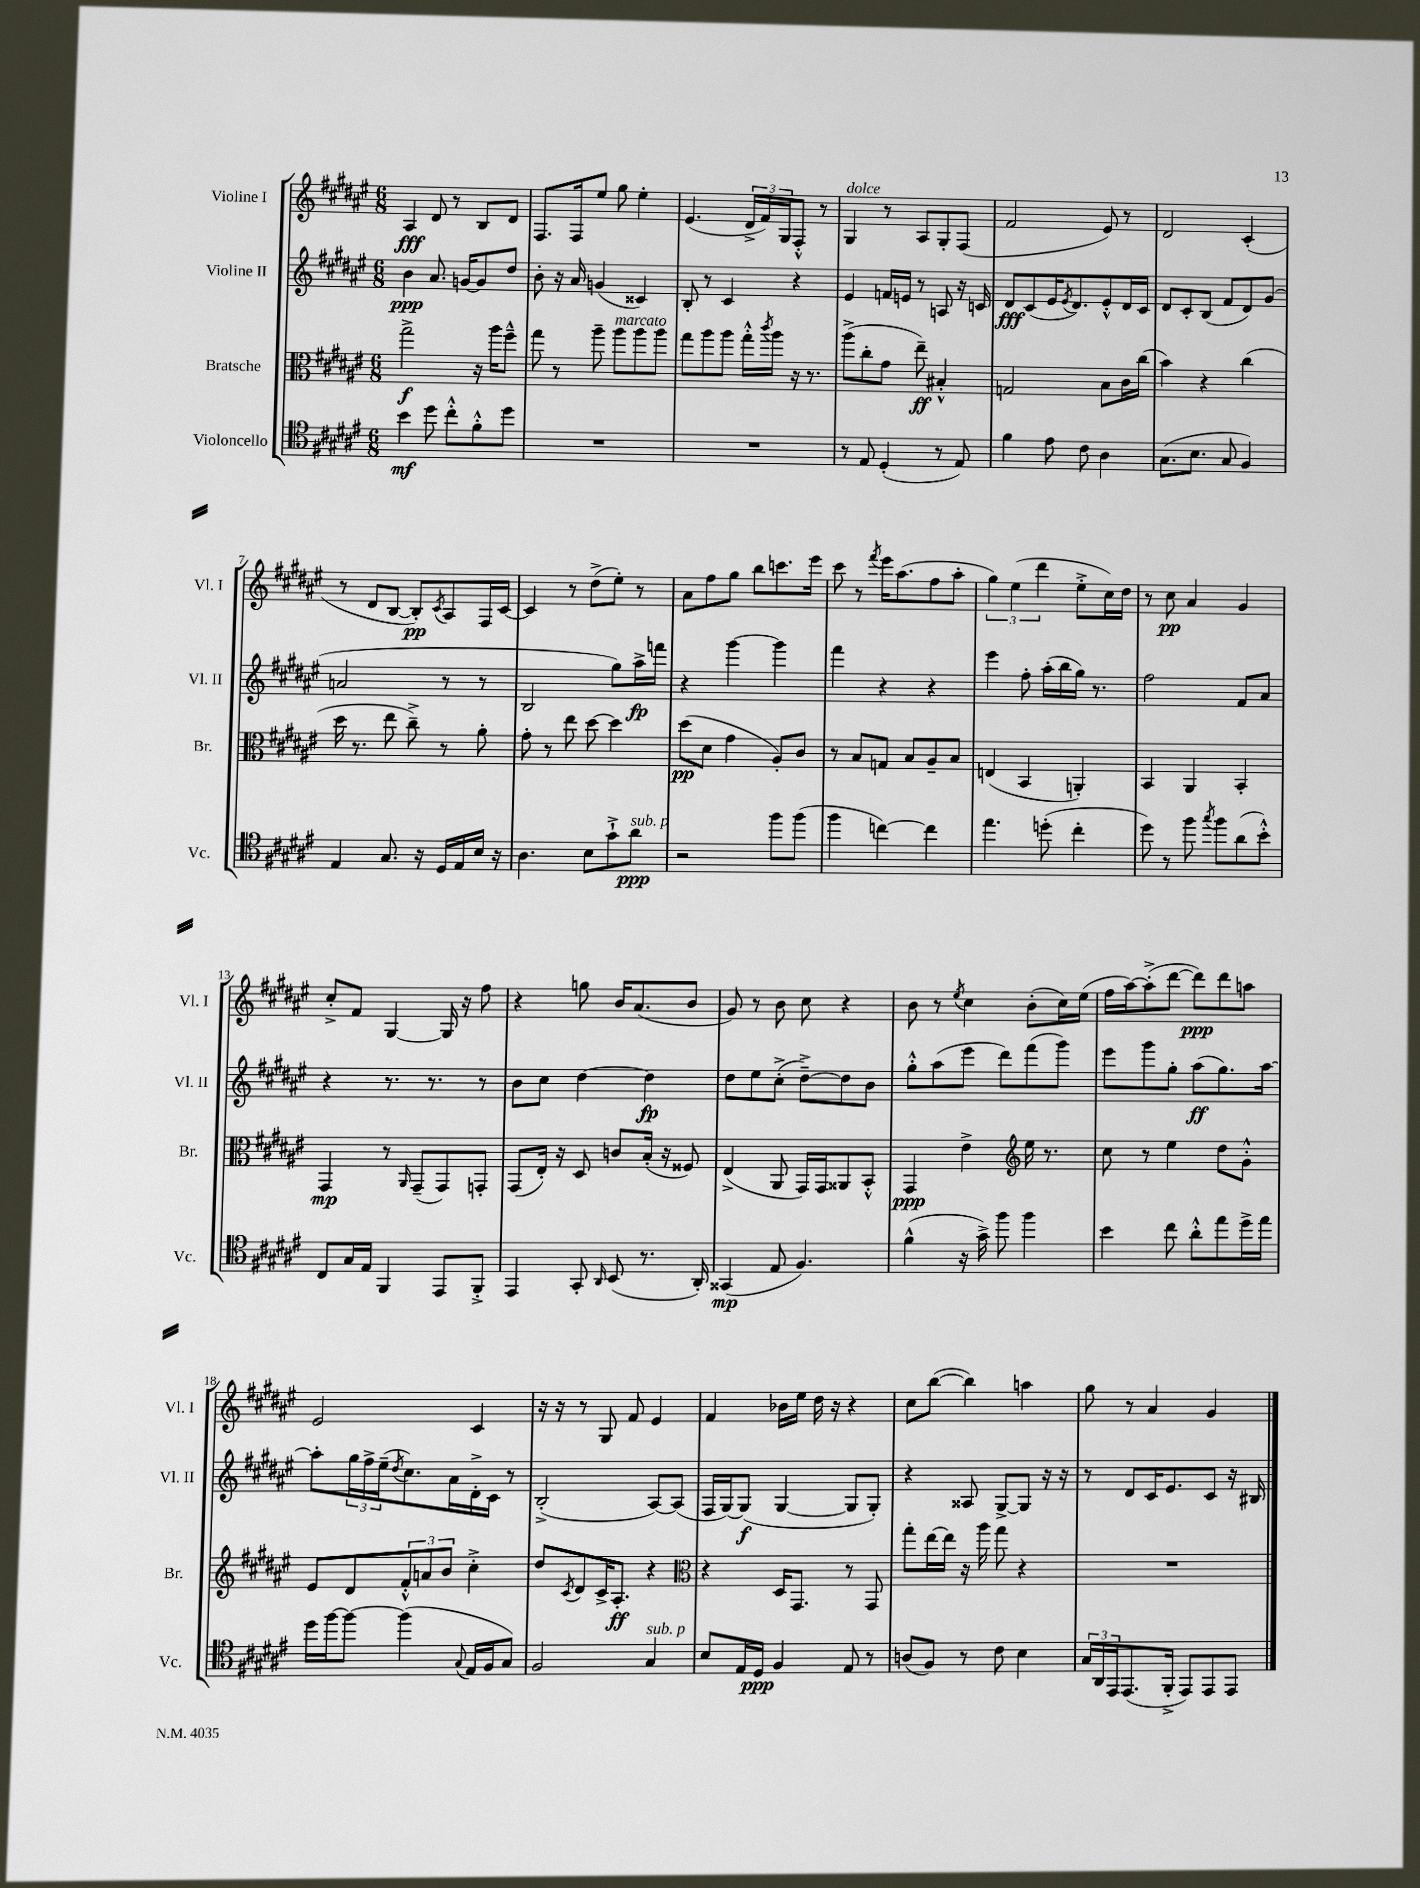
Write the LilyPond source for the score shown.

<<
\new StaffGroup <<
\new Staff = "s0" \with { instrumentName = "Violine I" shortInstrumentName = "Vl. I" } {
    \clef treble \key fis \major \numericTimeSignature \time 6/8
    ais4\fff dis'8 r8 b8 dis'8 |
    fis8. fis16 eis''8 gis''8 eis''4-. |
    eis'4.( \tuplet 3/2 { dis'16-> fis'16) gis16 } fis8-.-^ r8 |
    gis4^\markup { \italic "dolce" } r8 ais8 gis8-. fis8( |
    fis'2 eis'8) r8 |
    dis'2 cis'4-.( |
    r8 dis'8 b8~ b8-.\pp) \acciaccatura { cis'8 } ais8 fis16 cis'16~ |
    cis'4 r8 dis''8->( eis''8-.) r8 |
    ais'8 fis''8 gis''8 b''8 c'''8. eis'''16 |
    cis'''8 r8 \acciaccatura { fis'''8 } eis'''16 ais''8.( fis''8 ais''8-. |
    \tuplet 3/2 { gis''4) eis''4( dis'''4 } eis''8-.-> cis''16) dis''16 |
    r8 cis''8\pp ais'4 gis'4 |
    cis''8-.-> fis'8 gis4~ gis16 r16 fis''8 |
    r4 g''8 b'16 ais'8.( b'8 |
    gis'8) r8 b'8 cis''8 r4 |
    b'8 r8 \acciaccatura { eis''8 } cis''4 b'8-.( cis''16) eis''16( |
    fis''16 ais''16~) ais''8-.->( dis'''8~ dis'''8\ppp) dis'''8 a''8 |
    eis'2 cis'4 |
    r16 r16 r8 gis8 fis'8 eis'4 |
    fis'4 bes'16 eis''16 dis''16 r16 r4 |
    cis''8 b''8~( b''4) a''4 |
    gis''8 r8 ais'4 gis'4 \bar "|." |
}
\new Staff = "s1" \with { instrumentName = "Violine II" shortInstrumentName = "Vl. II" } {
    \clef treble \key fis \major \numericTimeSignature \time 6/8
    b'4\ppp ais'8. g'16~ g'8 dis''8 |
    b'8-. r16 ais'16 g'4( cisis'4) |
    b8-. r8 cis'4 r4 |
    eis'4 f'16 e'16 r8 a8 r16 c'16 |
    dis'8\fff cis'8( eis'16 \acciaccatura { eis'8 } dis'8.) eis'8-.-^ dis'16 cis'16 |
    dis'8 cis'8-. b8( fis'8 dis'8) gis'8( |
    a'2 r8 r8 |
    b2 gis''8) ais''16->\fp f'''16 |
    r4 gis'''4~ gis'''4 |
    fis'''4 r4 r4 |
    eis'''4 fis''8-. ais''16-.( b''16 gis''16) r8. |
    fis''2 fis'8 ais'8 |
    r4 r8. r8. r8 |
    b'8 cis''8 dis''4~ dis''4\fp |
    dis''8 eis''8 cis''8-.->( dis''8~--->) dis''8 b'8 |
    gis''8-.-^ ais''8( eis'''8 dis'''8) fis'''8( gis'''8) |
    eis'''8 gis'''8 gis''8-. ais''8\ff( gis''8.) ais''16~ |
    ais''8-. \tuplet 3/2 { gis''16 fis''16-> eis''16--( } \acciaccatura { dis''8 } cis''8.) ais'16 dis'16-.-> cis'16 r8 |
    b2-.->( ais8~) ais8( |
    fis16 gis16~) gis8\f( gis4~ gis8 gis8-.) |
    r4 aisis8 gis8~-> gis8 r16 r16 |
    r8 dis'8 cis'16 eis'8. cis'8 r16 bis16 \bar "|." |
}
\new Staff = "s2" \with { instrumentName = "Bratsche" shortInstrumentName = "Br." } {
    \clef alto \key fis \major \numericTimeSignature \time 6/8
    gis''2->\f r16 ais''16 fis''8---^ |
    gis''8 r8 ais''8-- ais''8^\markup { \italic "marcato" } ais''8 ais''8 |
    gis''8 ais''8 ais''8 gis''16-.-^ \acciaccatura { cis'''8 } ais''16 r16 r8. |
    ais''8->( cis''8-. gis'8 eis''8--\ff) bis4-.-^ |
    g2 b8 cis'16 cis''16( |
    b'4) r4 cis''4( |
    dis''16 r8. eis''8 cis''8--->) r8 ais'8-. |
    gis'8-. r8 eis''8 dis''8~ dis''4 |
    dis''8\pp( dis'8 gis'4 ais8-.) cis'8 |
    r8 b8 g8 b8 ais8-- b8 |
    e4( b,4 a,4-.) |
    b,4 ais,4 b,4-. |
    gis,4\mp r8 \grace { ais,16 } gis,8--( gis,8) g,8-. |
    gis,8( eis16-.) r16 dis8 c'8 b16-.( r16 fisis8) |
    eis4->( ais,8 gis,16) gis,16 aisis,8 b,8-.-^ |
    gis,4\ppp eis'4-> \clef treble eis''16 r8. |
    cis''8 r8 eis''4 dis''8 gis'8-.-^ |
    eis'8 dis'8 \tuplet 3/2 { fis'8-.-^ a'8 b'8 } cis''4-.-> |
    dis''8 \acciaccatura { cis'8 } dis'8 cis'16-> ais8.-.\ff r4 |
    \clef alto r4 dis16 gis,8. r8 gis,8 |
    gis''8-. eis''16~ eis''16 r16 ais''16 gis''8 r4 |
    R2. \bar "|." |
}
\new Staff = "s3" \with { instrumentName = "Violoncello" shortInstrumentName = "Vc." } {
    \clef tenor \key fis \major \numericTimeSignature \time 6/8
    b'4\mf dis''8 cis''8-.-^ fis'8-.-^ dis''8 |
    R2. |
    R2. |
    r8 eis8 dis4-.( r8 eis8) |
    fis'4 eis'8 cis'8 ais4 |
    gis8.( b8. gis8 fis4) |
    eis4 gis8. r16 dis16 eis16 b16 r16 |
    ais4. b8 gis'8-!-> ais'8\ppp^\markup { \italic "sub. p" } |
    r2 fis''8 fis''8( |
    fis''4 c''4~) c''4 |
    eis''4. d''8-.( cis''4-. |
    dis''8) r8 fis''8 \acciaccatura { gis''8 } fis''8 ais'8( b'8-.-^) |
    cis8 gis16 eis16 fis,4 eis,8 fis,8-.-> |
    eis,4 gis,8-. \grace { ais,16 } b,8( r8. ais,16-.) |
    gisis,4\mp( eis8 fis4.) |
    fis'4-^( r16 gis'16->) fis''8 fis''4 |
    b'4 cis''8 ais'8-.-^ eis''8 dis''16-> eis''16 |
    dis''16 fis''16~ fis''8~ fis''4( \appoggiatura { gis8 } eis16 fis16 gis8) |
    fis2 gis4^\markup { \italic "sub. p" } |
    b8 eis16 dis16\ppp fis4 eis8 r8 |
    a8( fis8) r8 cis'8 b4 |
    \tuplet 3/2 { gis16 ais,16 eis,16 } eis,8.( fis,16-.-> eis,8) eis,8 eis,8 \bar "|." |
}
>>
>>
